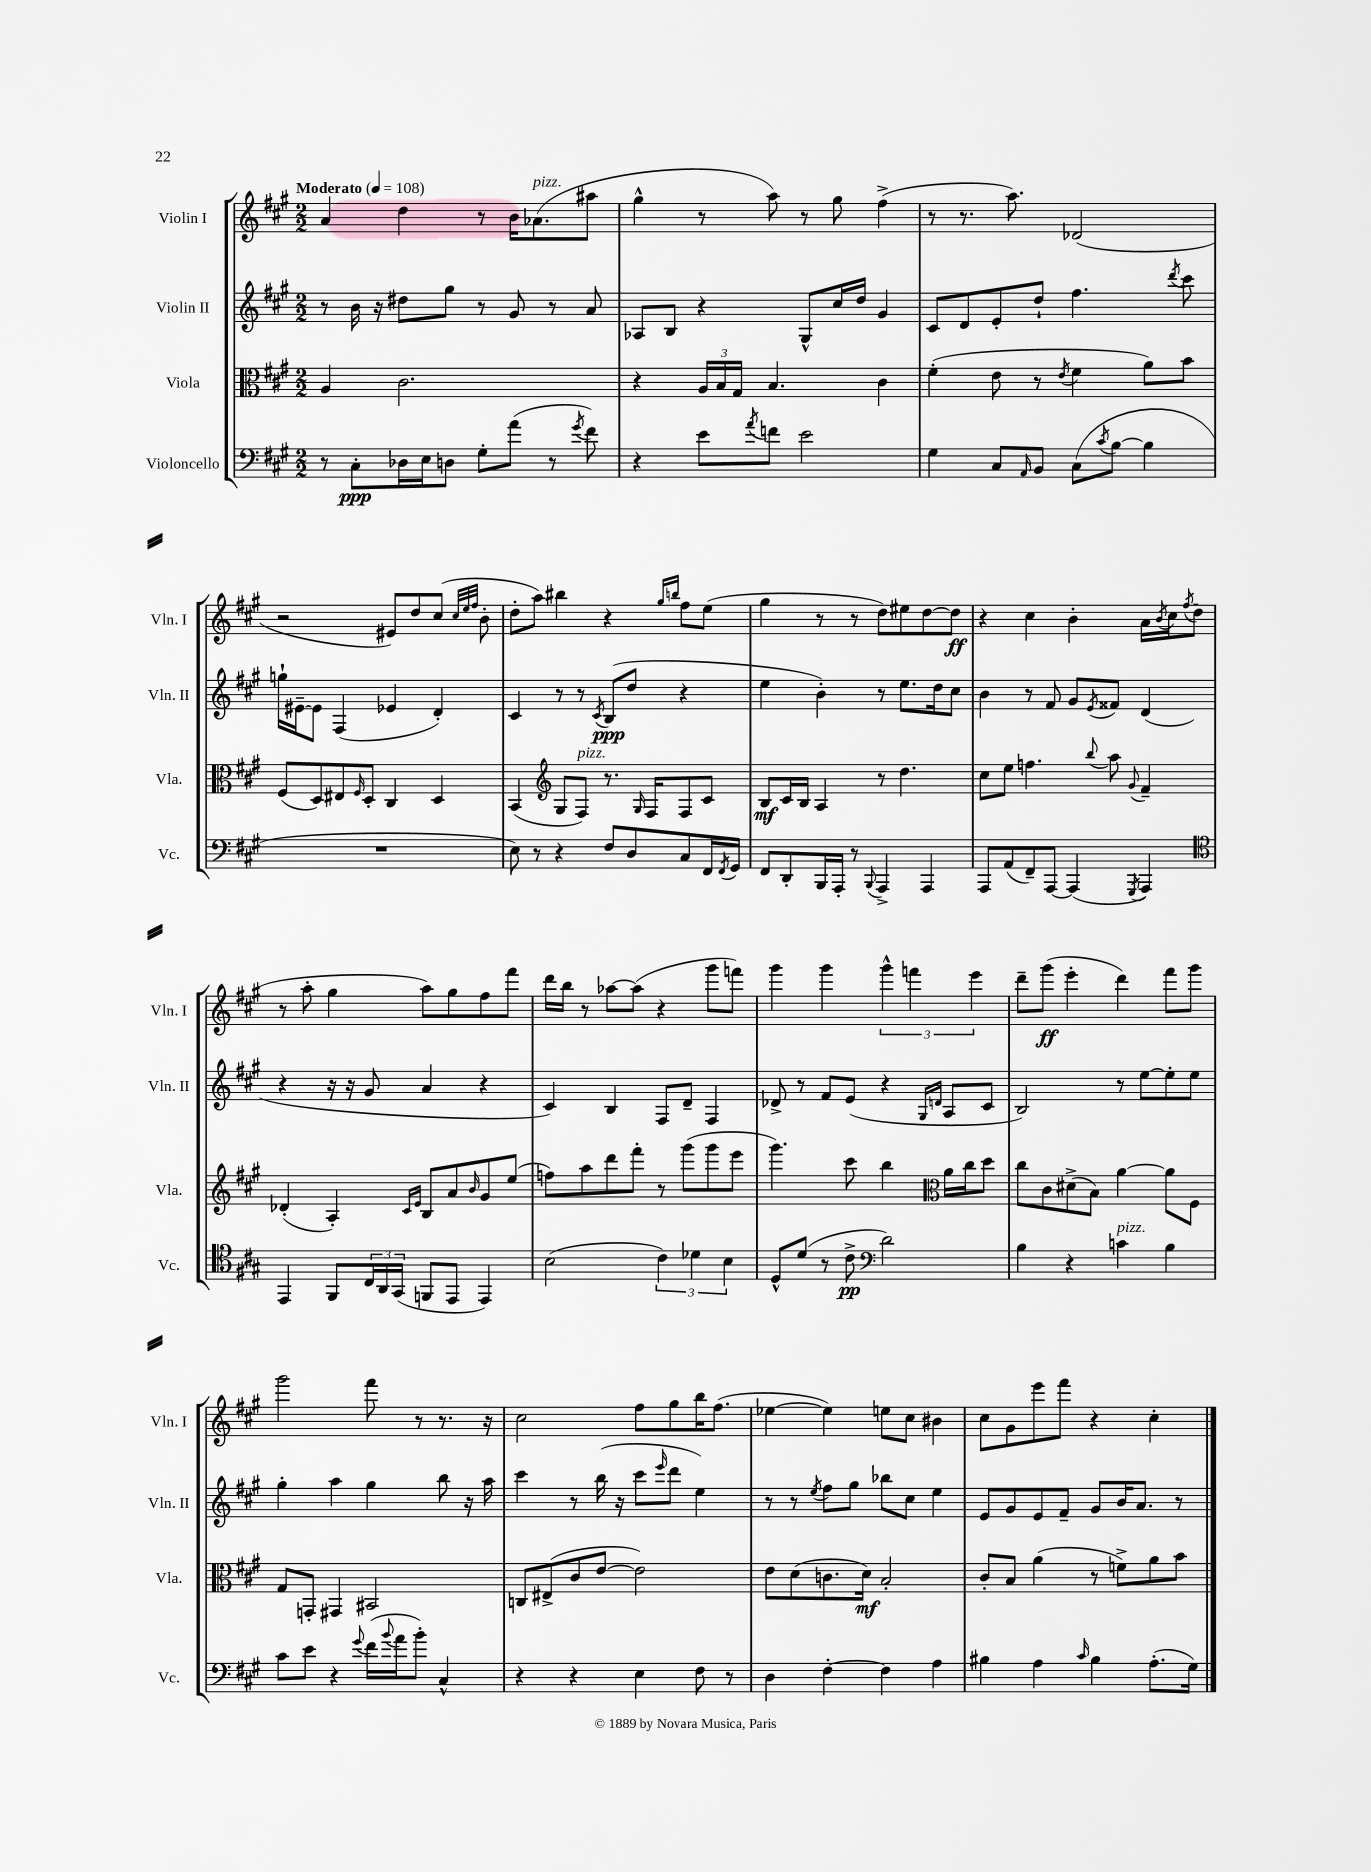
<<
\new StaffGroup <<
\new Staff = "s0" \with { instrumentName = "Violin I" shortInstrumentName = "Vln. I" } {
    \clef treble \key a \major \numericTimeSignature \time 2/2 \tempo "Moderato" 4 = 108
    a'4 d''4 r8 b'16 aes'8.^\markup { \italic "pizz." }( ais''8 |
    gis''4-^ r8 a''8) r8 gis''8 fis''4->( |
    r8 r8. a''8.) des'2( |
    r2 eis'8) d''8 cis''8( \grace { cis''32 e''32 fis''32 } b'8-. |
    d''8-. a''8) bis''4 r4 \grace { gis''16 b''16 } fis''8 e''8( |
    gis''4 r8 r8 d''8) eis''8 d''8~ d''8\ff |
    r4 cis''4 b'4-. a'16 \acciaccatura { b'8 } cis''16 \acciaccatura { fis''8 } d''8( |
    r8 a''8-. gis''4 a''8) gis''8 fis''8 fis'''8 |
    d'''16 b''16 r8 aes''8~ aes''8( r4 gis'''8 f'''8) |
    gis'''4 gis'''4 \tuplet 3/2 { gis'''4-^ f'''4 e'''4 } |
    d'''8-- gis'''8\ff( e'''4-. d'''4) fis'''8 gis'''8 |
    gis'''2 fis'''8 r8 r8. r16 |
    cis''2 fis''8 gis''8 b''16 fis''8.( |
    ees''4~ ees''4) e''8 cis''8 bis'4 |
    cis''8 gis'8 e'''8 fis'''8 r4 cis''4-. \bar "|." |
}
\new Staff = "s1" \with { instrumentName = "Violin II" shortInstrumentName = "Vln. II" } {
    \clef treble \key a \major \numericTimeSignature \time 2/2
    r8 b'16 r16 dis''8 gis''8 r8 gis'8 r8 a'8 |
    aes8 b8 r4 gis8-^ cis''16 d''16 gis'4 |
    cis'8 d'8 e'8-. d''8-! fis''4. \acciaccatura { d'''8 } cis'''8 |
    g''16-! eis'16~-- eis'8 fis4( ees'4 d'4-.) |
    cis'4 r8 r8 \acciaccatura { cis'8 } b8\ppp( d''8 r4 |
    e''4 b'4-.) r8 e''8. d''16 cis''8 |
    b'4 r8 fis'8 gis'8 \acciaccatura { e'8 } fisis'8 d'4( |
    r4 r16 r16 gis'8 a'4 r4 |
    cis'4) b4 fis8 d'8-- fis4 |
    des'8-> r8 fis'8 e'8( r4 \grace { gis16 d'16 } a8 cis'8 |
    b2) r8 e''8~ e''8-. e''8 |
    gis''4-. a''4 gis''4 b''8 r16 a''16 |
    cis'''4 r8 b''16( r16 cis'''8 \grace { e'''16 } d'''8 e''4) |
    r8 r8 \acciaccatura { e''8 } fis''8 gis''8 bes''8 cis''8 e''4 |
    e'8 gis'8 e'8 fis'8-- gis'8 b'16 a'8. r8 \bar "|." |
}
\new Staff = "s2" \with { instrumentName = "Viola" shortInstrumentName = "Vla." } {
    \clef alto \key a \major \numericTimeSignature \time 2/2
    a4 cis'2. |
    r4 \tuplet 3/2 { a16 b16 gis16 } b4. cis'4 |
    fis'4-.( e'8 r8 \acciaccatura { e'8 } fis'4 a'8) b'8 |
    fis8( d8) eis8 \grace { fis16 } d8-. cis4 d4 |
    b,4( \clef treble gis8 fis8^\markup { \italic "pizz." }) r8. \grace { gis16 } fis16 fis8 cis'8 |
    b8\mf cis'16 b16 a4 r8 d''4. |
    cis''8 e''8 f''4. \appoggiatura { b''8 } a''8 \appoggiatura { gis'8 } fis'4-- |
    des'4-.( a4-.) \grace { cis'16 e'16 } b8 a'8 \grace { b'16 } gis'8 e''8( |
    f''8) a''8 d'''8 fis'''8-. r8 gis'''8( gis'''8 e'''8 |
    gis'''4.) cis'''8 b''4 \clef alto a'16 cis''16 d''8 |
    cis''8 cis'8 dis'8->( b8) a'4~ a'8 fis8 |
    gis8 g,8-. gis,4 bis,2 |
    c8 eis8->( cis'8 e'8~ e'2) |
    e'8 d'8( c'8. d'16\mf) b2-. |
    cis'8-. b8 a'4( r8 f'8->) a'8 b'8 \bar "|." |
}
\new Staff = "s3" \with { instrumentName = "Violoncello" shortInstrumentName = "Vc." } {
    \clef bass \key a \major \numericTimeSignature \time 2/2
    r8 cis8-.\ppp des16 e16 d8 gis8-. a'8( r8 \acciaccatura { gis'8 } fis'8) |
    r4 e'8 \acciaccatura { a'8 } f'8 e'2 |
    gis4 cis8 \grace { a,16 } b,8 cis8( \acciaccatura { cis'8 } b8~ b4 |
    R1 |
    e8) r8 r4 fis8 d8 cis8 fis,16 \acciaccatura { fis,8 } gis,16 |
    fis,8 d,8-. b,,16 a,,16-. r8 \appoggiatura { b,,8 } a,,4-> a,,4 |
    a,,8 a,8( fis,8--) a,,8~ a,,4( \acciaccatura { gis,,8 } a,,4) |
    \clef tenor e,4 fis,8 \tuplet 3/2 { cis16 a,16 gis,16( } f,8 e,8 e,4) |
    b2( \tuplet 3/2 { cis'4) des'4 b4 } |
    d8-^ d'8( r8 cis'8->\pp \clef bass d'2) |
    b4 r4 c'4^\markup { \italic "pizz." } b4 |
    cis'8 e'8 r4 \appoggiatura { gis'8 } fis'16( \appoggiatura { b'8 } a'16 b'8-.) cis4-^ |
    r4 r4 e4 fis8 r8 |
    d4 fis4~-. fis4 a4 |
    bis4 a4 \grace { cis'16 } bis4 a8.-.( gis16) \bar "|." |
}
>>
>>
\layout { \context { \Score \remove "Bar_number_engraver" } }
